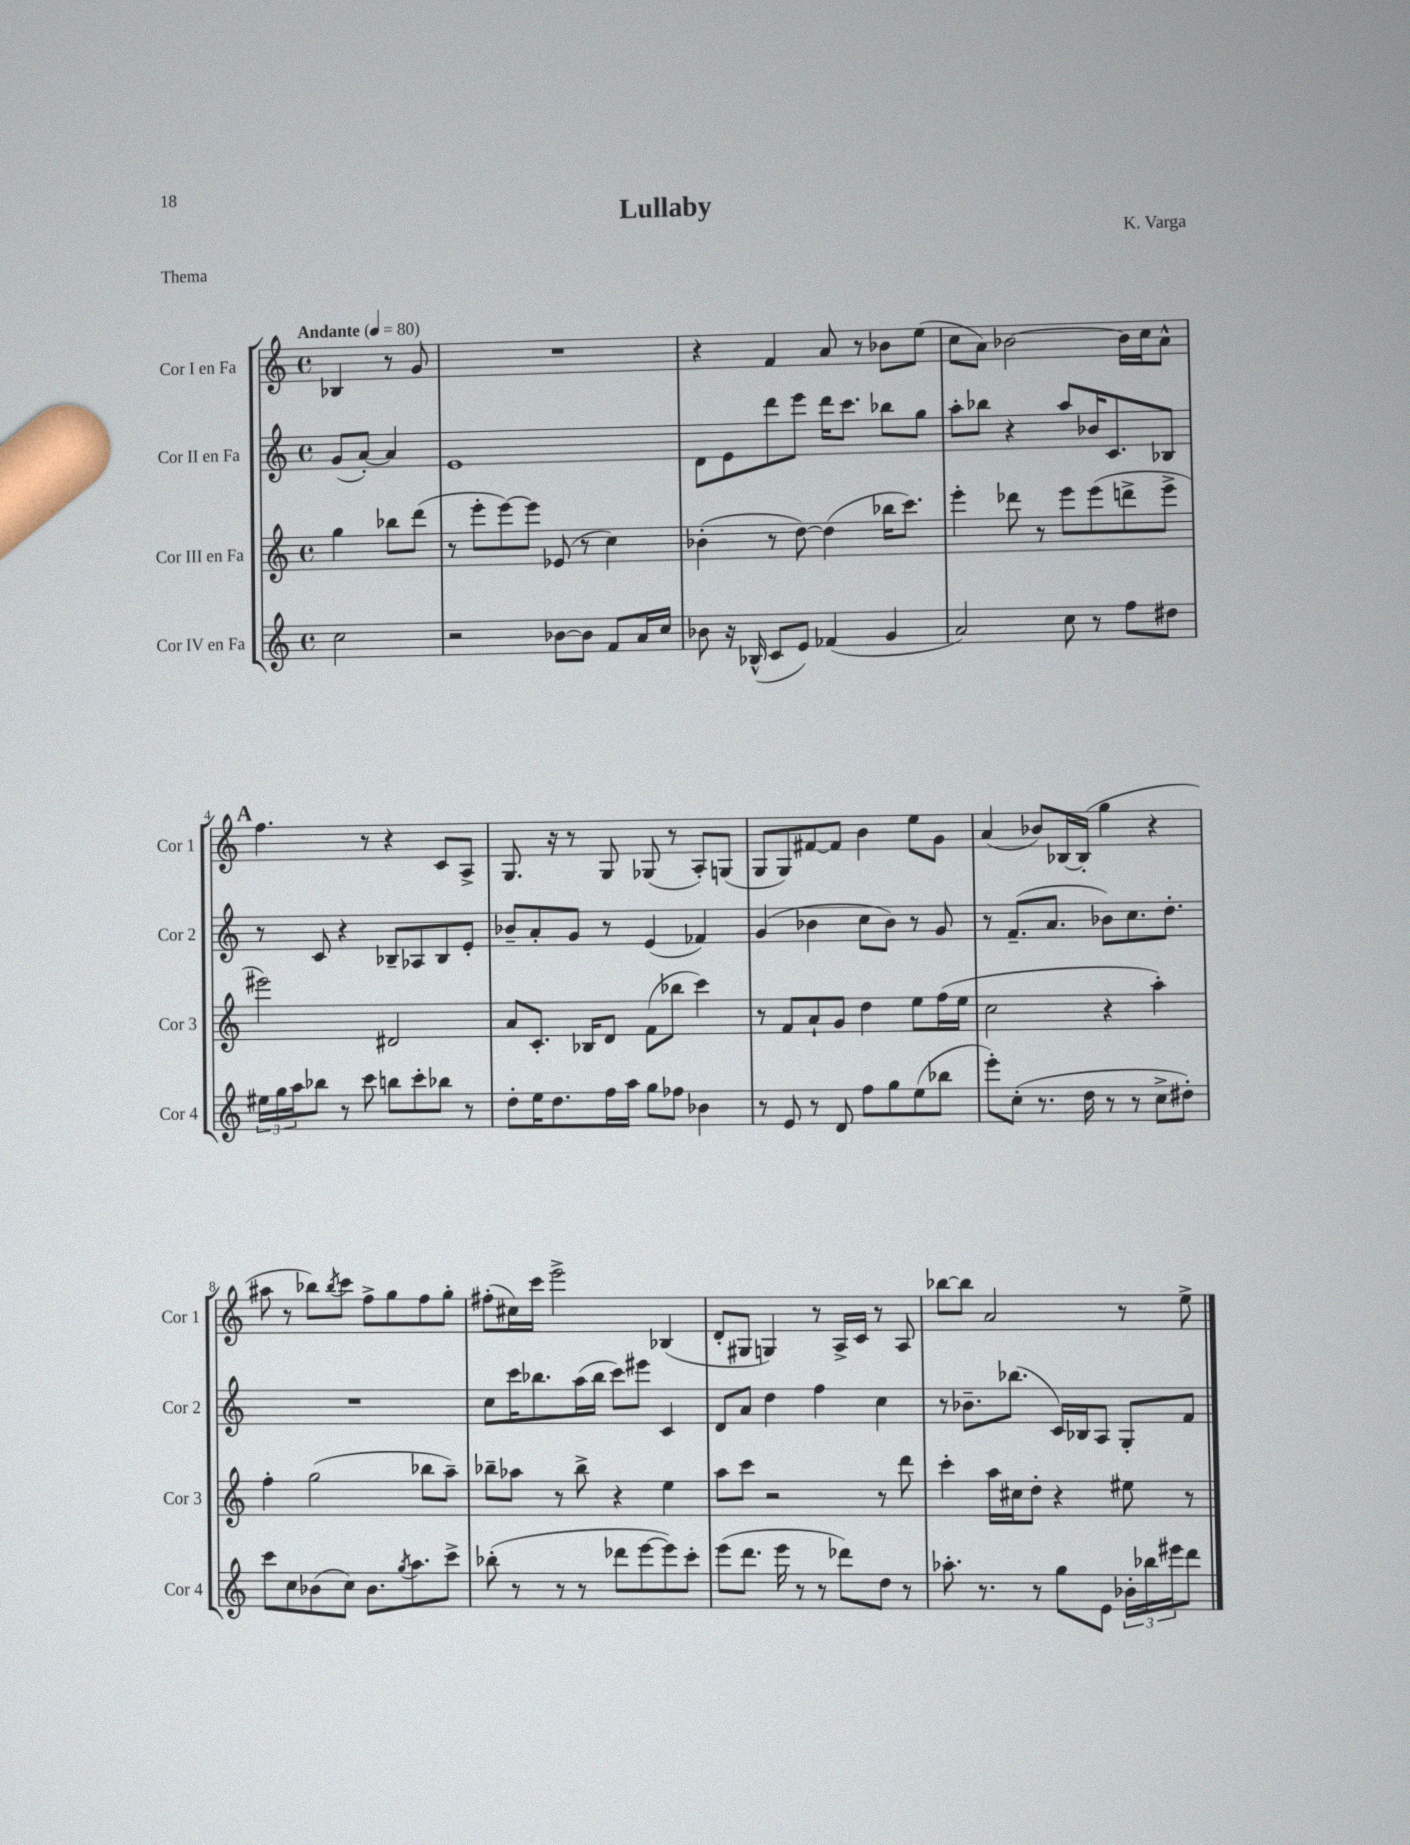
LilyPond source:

\header { title = "Lullaby" composer = "K. Varga" piece = "Thema" }
<<
\new StaffGroup <<
\new Staff = "s0" \with { instrumentName = "Cor I en Fa" shortInstrumentName = "Cor 1" } {
    \clef treble \key c \major \defaultTimeSignature \time 4/4 \partial 2 \tempo "Andante" 4 = 80
    bes4 r8 g'8 |
    R1 |
    r4 f'4 a'8 r8 bes'8 e''8( |
    c''8 a'8) bes'2~ bes'16 c''16 a'8-^ |
    \mark \markup { \bold "A" } f''4. r8 r4 c'8 a8-> |
    g8. r16 r8 g8 ges8( r8 a8-.) g8( |
    g8 g8) fis'8~ fis'8 b'4 e''8 g'8 |
    a'4( bes'8) bes16~ bes16-.( g''4 r4 |
    ais''8 r8 bes''8) \acciaccatura { bes''8 } c'''8 f''8-> g''8 f''8 g''8-. |
    fis''8-.( cis''16) c'''16 e'''2-> bes4( |
    d'8-. gis8 g4) r8 a16-> c'16 r8 a8 |
    bes''8~ bes''8 a'2 r8 e''8-> \bar "|." |
}
\new Staff = "s1" \with { instrumentName = "Cor II en Fa" shortInstrumentName = "Cor 2" } {
    \clef treble \key c \major \defaultTimeSignature \time 4/4 \partial 2
    g'8( a'8~-.) a'4 |
    e'1 |
    d'8 e'8 d'''8 e'''8 d'''16 c'''8. bes''8 g''8 |
    a''8-. bes''8 r4 a''8 bes'16 c'8. bes8 |
    \mark \markup { \bold "A" } r8 c'8 r4 bes8-- aes8 bes8 e'8-. |
    bes'8-- a'8-. g'8 r8 e'4( fes'4) |
    g'4( bes'4 c''8 bes'8) r8 g'8 |
    r8 f'8.--( a'8. bes'8) c''8. d''8.-. |
    R1 |
    c''8 c'''16 bes''8. a''16( bes''16 c'''8) eis'''8 c'4 |
    d'8 a'8 d''4 f''4 c''4 |
    r8 bes'8.-- bes''8.( c'16) bes16 a8 g8-. f'8 \bar "|." |
}
\new Staff = "s2" \with { instrumentName = "Cor III en Fa" shortInstrumentName = "Cor 3" } {
    \clef treble \key c \major \defaultTimeSignature \time 4/4 \partial 2
    g''4 bes''8 d'''8( |
    r8 e'''8-. e'''8~) e'''8 ees'8( r8 c''4) |
    bes'4-.( r8 d''8~) d''4( bes''16 c'''8.) |
    e'''4-. des'''8 r8 e'''8 e'''8( d'''8-> e'''8-> |
    \mark \markup { \bold "A" } eis'''2) dis'2 |
    a'8 c'8.-. bes16 d'8 f'8( bes''8 c'''4) |
    r8 f'8 a'8-! g'8 d''4 e''8 f''16( e''16 |
    c''2 r4 a''4-.) |
    f''4-. g''2( bes''8 a''8--) |
    bes''8-- aes''8 r8 bes''8-> r4 e''4 |
    a''8 c'''8 r2 r8 d'''8 |
    c'''4-. a''16 cis''16 d''8-. r4 eis''8 r8 \bar "|." |
}
\new Staff = "s3" \with { instrumentName = "Cor IV en Fa" shortInstrumentName = "Cor 4" } {
    \clef treble \key c \major \defaultTimeSignature \time 4/4 \partial 2
    c''2 |
    r2 bes'8~ bes'8 f'8 a'16 c''16 |
    bes'8 r16 bes16-^( c'8 e'8) fes'4( g'4 |
    a'2) c''8 r8 f''8 dis''8 |
    \mark \markup { \bold "A" } \tuplet 3/2 { eis''16 g''16 a''16 } bes''8 r8 c'''8 b''8 c'''8-. bes''8 r8 |
    d''8-. e''16 d''8. f''16 a''16 g''8 fes''8 bes'4 |
    r8 e'8 r8 d'8 f''8 g''8 e''8( bes''8 |
    e'''8-.) c''8-.( r8. d''16 r8 r8 c''8-> dis''8-.) |
    c'''8 c''8 bes'8( c''8) bes'8. \acciaccatura { g''8 } a''8. c'''8-> |
    bes''8-.( r8 r8 r8 des'''8 e'''8~ e'''8) c'''8-. |
    e'''8( d'''8. e'''16 r8 r8 des'''8) d''8 r8 |
    aes''8.-. r8. r8 g''8 e'8 \tuplet 3/2 { bes'16-. bes''16 eis'''16 } d'''8 \bar "|." |
}
>>
>>
